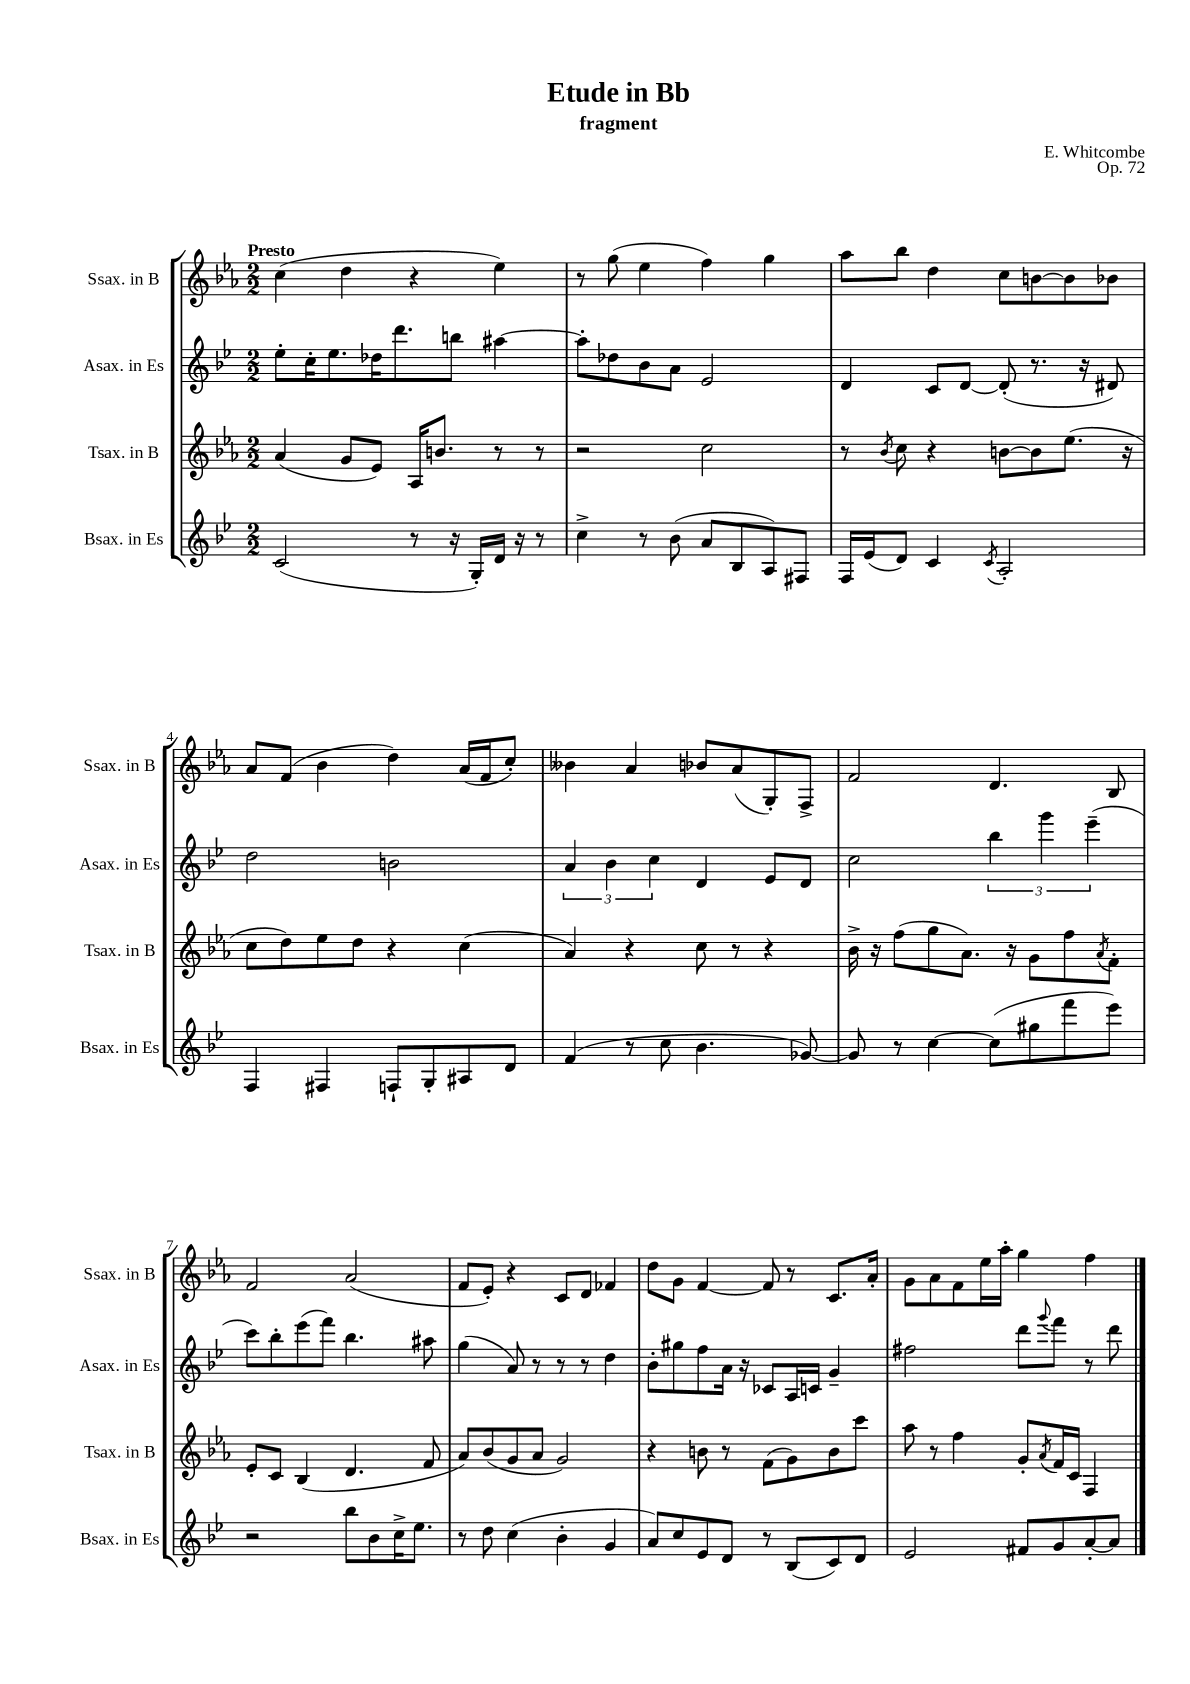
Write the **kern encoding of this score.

**kern	**kern	**kern	**kern
*part4	*part3	*part2	*part1
*staff4	*staff3	*staff2	*staff1
*I"Bsax. in Es	*I"Tsax. in B	*I"Asax. in Es	*I"Ssax. in B
*I'Bsax. in Es	*I'Tsax. in B	*I'Asax. in Es	*I'Ssax. in B
*clefG2	*clefG2	*clefG2	*clefG2
*k[b-e-]	*k[b-e-a-]	*k[b-e-]	*k[b-e-a-]
*M2/2	*M2/2	*M2/2	*M2/2
=1	=1	=1	=1
!	!	!	!LO:TX:a:B:t=Presto
(2c/	(4a-/	8ee-'\L	(4cc\
.	.	16cc'\K	.
.	.	8.ee-\	.
.	8g/L	.	4dd\
.	8e-/J)	16dd-X\K	.
.	.	8.ddd\	.
8r	16A-/KL	.	4r
.	8.bn/J	.	.
16r	.	8bbn\J	.
16G'/LL)	.	.	.
16d/JJ	8r	[4aa#X\	4ee-\)
16r	.	.	.
8r	8r	.	.
=2	=2	=2	=2
4cc^\	2r	8aa#'\L]	8r
.	.	8dd-X\	(8gg\
8r	.	8b-\	4ee-\
(8b-\	.	8a\J	.
8a/L	2cc\	2e-/	4ff\)
8B-/	.	.	.
8A/)	.	.	4gg\
8F#X/J	.	.	.
=3	=3	=3	=3
16F/LL	8r	4d/	8aa-\L
(16e-/J	.	.	.
.	8qb-/	.	.
8d/J)	8cc\	.	8bb-\J
4c/	4r	8c/L	4dd\
.	.	[8d/J	.
8qc/	.	.	.
2A'/	[8bn\L	(8d'/]	8cc\L
.	8b\]	8.r	[8bn\
.	(8.ee-\J	.	8b\]
.	.	16r	.
.	.	8d#X/)	8b-X\J
.	16r	.	.
!!LO:LB:g=z
=4	=4	=4	=4
4F/	8cc\L	2dd\	8a-/L
.	8dd\)	.	(8f/J
4F#X/	8ee-\	.	4b-\
.	8dd\J	.	.
8Fn`/L	4r	2bn\	4dd\)
8G'/	.	.	.
8A#X/	(4cc\	.	(16a-/LL
.	.	.	16f/J
8d/J	.	.	8cc'/J)
=5	=5	=5	=5
(4f/	4a-/)	6a/	4b--X\
.	.	6b-\	.
8r	4r	.	4a-/
.	.	6cc\	.
8cc\	.	.	.
4.b-\	8cc\	4d/	8b-X/L
.	8r	.	(8a-/
.	4r	8e-/L	8G'/)
[8g-X/)	.	8d/J	8F^/J
=6	=6	=6	=6
8g-/]	16b-^\	2cc\	2f/
.	16r	.	.
8r	(8ff\L	.	.
[4cc\	8gg\	.	.
.	8.a-\J)	.	.
(8cc\L]	.	6bb-\	4.d/
.	16r	.	.
8gg#X\	8g\L	.	.
.	.	6ggg\	.
8fff\	8ff\	.	.
.	.	(6eee-~\	.
.	8qa-/	.	.
8eee-\J)	8f'\J	.	8B-/
!!LO:LB:g=z
=7	=7	=7	=7
2r	8e-'/L	8ccc\L)	2f/
.	8c/J	8bb-'\	.
.	(4B-/	(8eee-\	.
.	.	8fff\J)	.
8bb-\L	4.d/	4.bb-\	(2a-/
8b-\	.	.	.
16cc^\K	.	.	.
8.ee-\J	.	.	.
.	8f/	8aa#X\	.
=8	=8	=8	=8
8r	8a-/L)	(4gg\	8f/L
8dd\	(8b-/	.	8e-'/J)
(4cc\	8g/	8a/)	4r
.	8a-/J	8r	.
4b-'\	2g/)	8r	8c/L
.	.	8r	8d/J
4g/	.	4dd\	4f-X/
=9	=9	=9	=9
8a/L)	4r	8b-'\L	8dd\L
8cc/	.	8gg#X\	8g\J
8e-/	8bn\	8ff\	[4f/
8d/J	8r	16a\Jk	.
.	.	16r	.
8r	(8f\L	8c-X/L	8f/]
(8B-/L	8g\)	16A/L	8r
.	.	16cn/JJ	.
8c/)	8b\	4g~/	8.c/L
8d/J	8ccc\J	.	.
.	.	.	16a-'/Jk
=10	=10	=10	=10
2e-/	8aa-\	2ff#X\	8g\L
.	8r	.	8a-\
.	4ff\	.	8f\
.	.	.	16ee-\L
.	.	.	16aa-'\JJ
8f#X/L	8g'/L	8ddd\L	4gg\
.	8qa-/	8qqggg/	.
8g/	16f/L	8fff\J	.
.	16c/JJ	.	.
[8a'/	4F/	8r	4ff\
8a/J]	.	8ddd\	.
==	==	==	==
*-	*-	*-	*-
